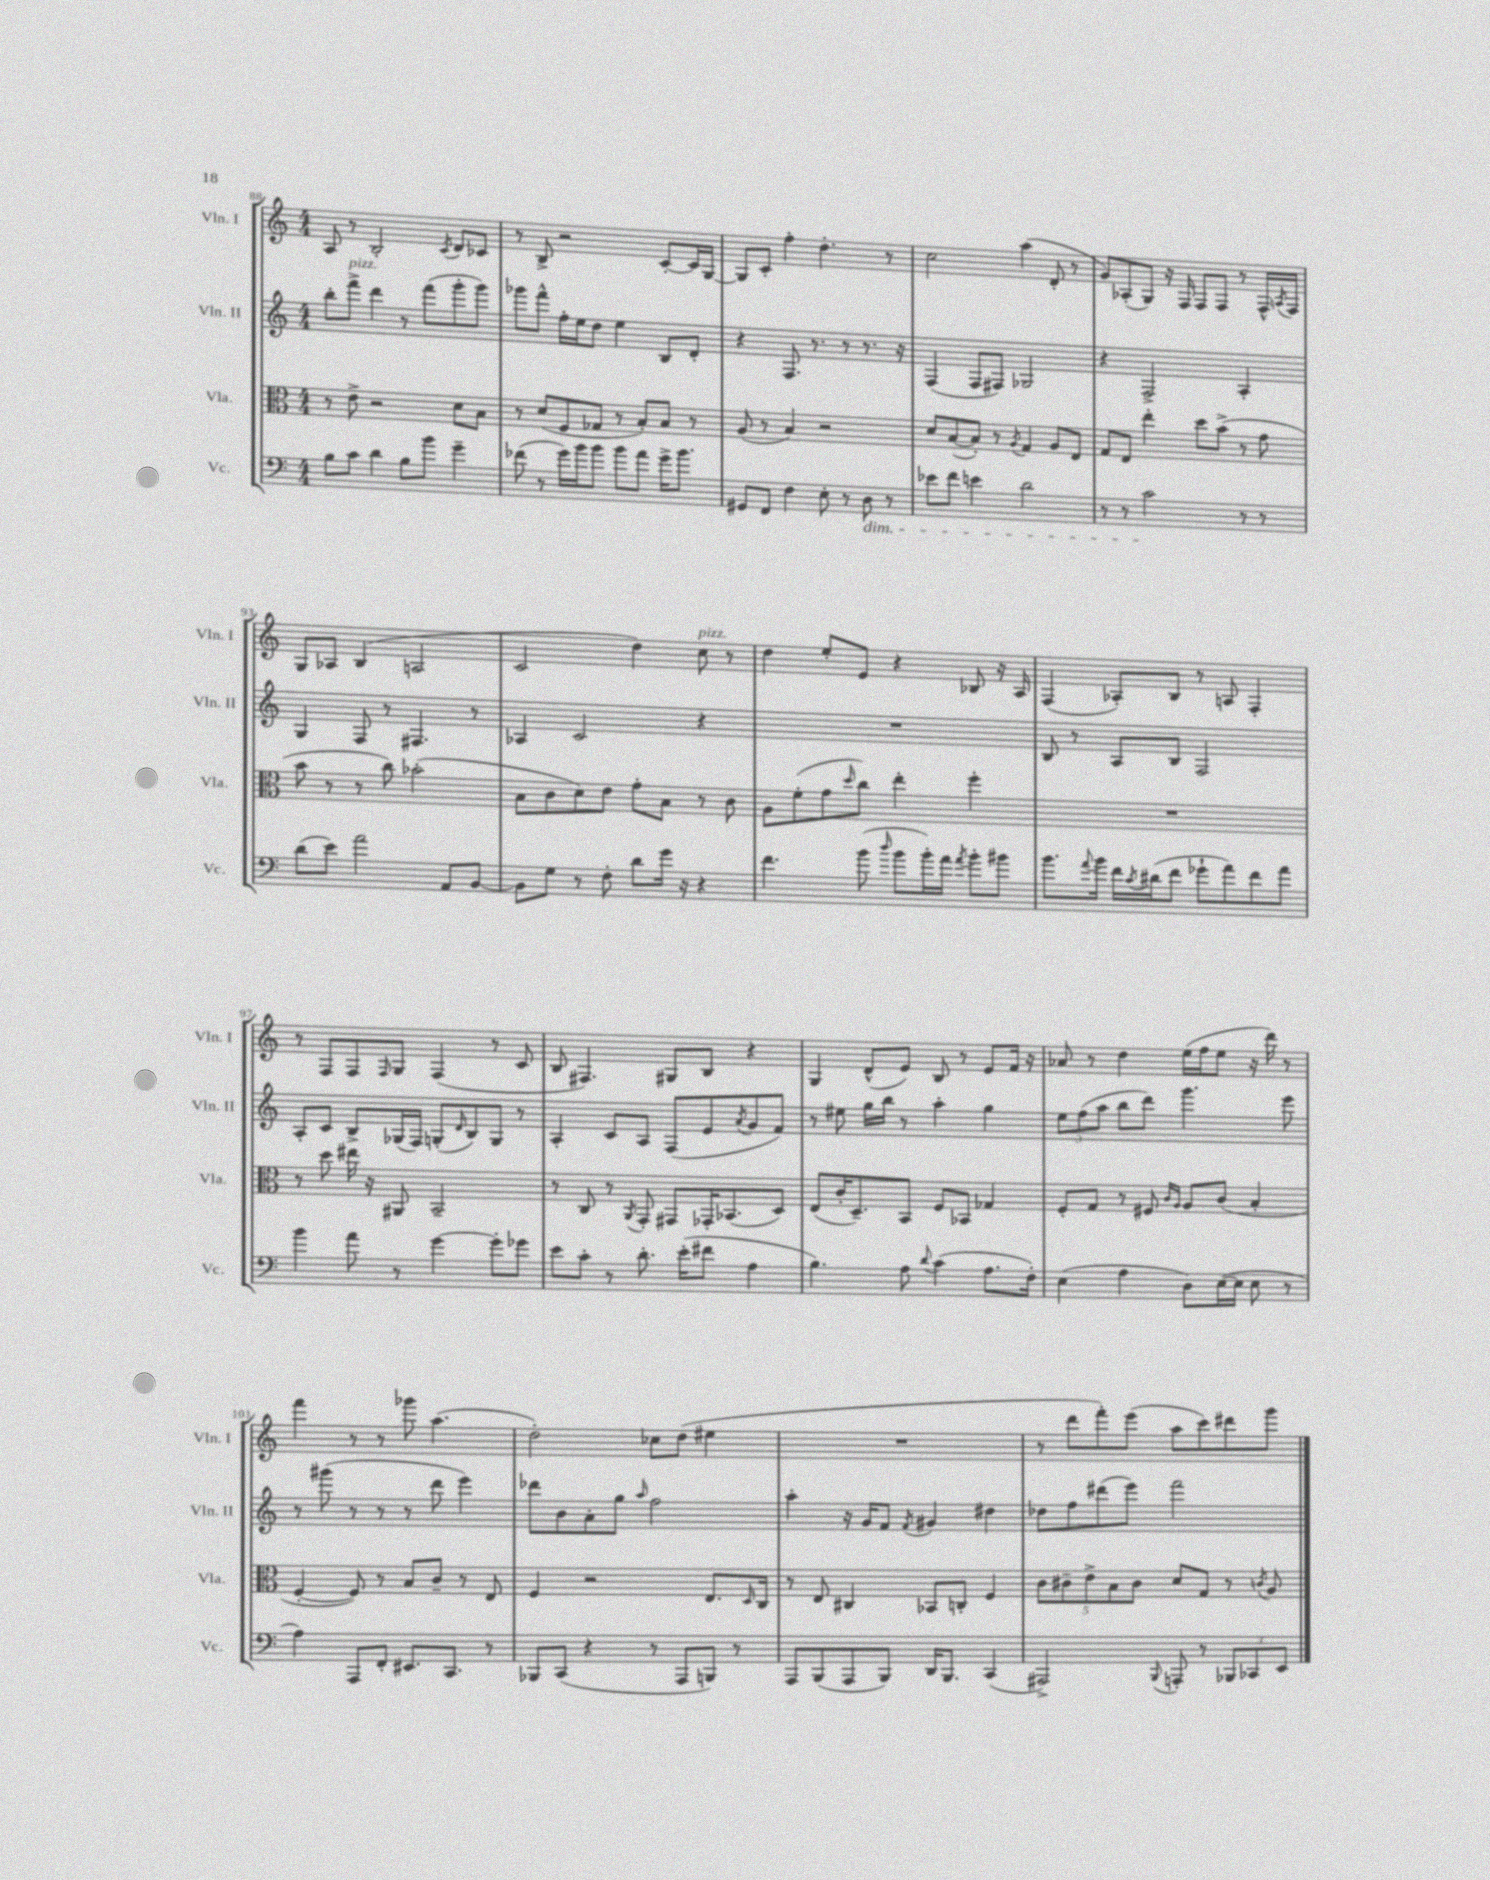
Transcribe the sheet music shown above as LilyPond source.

<<
\new StaffGroup <<
\new Staff = "s0" \with { instrumentName = "Vln. I" shortInstrumentName = "Vln. I" } {
    \clef treble \key c \major \numericTimeSignature \time 4/4
    a8 r8 b2-. \acciaccatura { c'8 } d'8 ces'8 |
    r8 b8-> r2 c'8~-. c'16 g16~ |
    g8 c'8-. f''4-. d''4.-. r8 |
    c''2 a''4( d'8-. r8 |
    g'8) aes8-.( g8) r16 f16 f8 f8 r8 f16-^ \acciaccatura { a8 } f16 |
    g8 aes8 b4( a2 |
    c'2 d''4) c''8^\markup { \italic "pizz." } r8 |
    d''4 e''8-. e'8 r4 bes8 r16 a16 |
    f4( aes8-.) b8 r8 a8 f4-. |
    r8 f8 f8 \grace { f16 } g8 f4( r8 c'8 |
    b8 fis4.) gis8 b8 r4 |
    g4 d'8-^( e'8) b8 r8 e'8 f'16 r16 |
    aes'8 r8 d''4 e''16( f''16 e''8 r16 d'''16) r8 |
    f'''4 r8 r8 ges'''8 a''4.( |
    d''2-.) ces''8 d''8( eis''4 |
    R1 |
    r8 d'''8 f'''8-.) e'''8( a''8 c'''8) dis'''8 g'''8 \bar "|." |
}
\new Staff = "s1" \with { instrumentName = "Vln. II" shortInstrumentName = "Vln. II" } {
    \clef treble \key c \major \numericTimeSignature \time 4/4
    b''8-. f'''8->^\markup { \italic "pizz." } d'''4 r8 f'''8( g'''8-. g'''8) |
    ges'''8 f'''8-^ f''16-. e''16 d''8 e''4 b8 d'8-. |
    r4 f8. r8. r8 r8. r16 |
    f4( f8 fis8) ges2 |
    r4 f2-> a4-. |
    g4 f8 r8 fis4. r8 |
    aes4 c'2 r4 |
    R1 |
    b8 r8 a8 b8 f2 |
    a8-. c'8 b8-> ges16( f16) g8-.( \grace { d'16 } b8) g8 r8 |
    a4-. c'8 a8 f8( e'8 \acciaccatura { a'8 } g'8 f'8) |
    r8 eis''8 g''16 b''16 r8 a''4-. g''4 |
    \tuplet 3/2 { e''8 f''8( a''8 } b''8 d'''8) g'''4. e'''8 |
    r8 gis'''8( r8 r8 r8 d'''8 e'''4) |
    des'''8 b'8 a'8-. g''8 \grace { a''16 } f''2 |
    a''4-. r16 g'16 f'8 \acciaccatura { f'8 } gis'4 dis''4 |
    des''8 f''8 dis'''8( e'''8) f'''2 \bar "|." |
}
\new Staff = "s2" \with { instrumentName = "Vla." shortInstrumentName = "Vla." } {
    \clef alto \key c \major \numericTimeSignature \time 4/4
    r8 e'8-> r2 d'8 b8 |
    r8 d'8( f8 ges8 r8 b8-.) b8 r8 |
    a8( r8 b4) r2 |
    d'8 b8~( b8-.) r8 \acciaccatura { a8 } g4 a8 e8 |
    g8 e8 e''4-. d''8 b'8->( r8 g'8 |
    b'8 r8 r8 c''8) bes'2-.( |
    b8 c'8 d'8) e'8 g'8-. b8 r8 c'8 |
    a8 f'8-.( g'8 \grace { d''16 } c''8) e''4-. f''4-. |
    R1 |
    r8 d''8 eis''16 r16 ais,8 b,2-- |
    r8 c8 r8 \acciaccatura { a,8 } g,8-. gis,8 ges,16-. bes,8.( d8) |
    e8( c'16-. d8.--) b,8 f8 bes,8 ges4 |
    f8-. g8 r8 fis8 \grace { c'16 a16 } a8 c'8( b4-. |
    f4~-. f8) r8 b8 c'8-- r8 e8 |
    f4 r2 e8. \grace { d16 } c16 |
    r8 e8 cis4 bes,8 c8-. f4 |
    \tuplet 5/4 { c'8 cis'8-- e'8-> b8 cis'8 } d'8 g8 r8 \acciaccatura { c'8 } a8 \bar "|." |
}
\new Staff = "s3" \with { instrumentName = "Vc." shortInstrumentName = "Vc." } {
    \clef bass \key c \major \numericTimeSignature \time 4/4
    b8 c'8 d'4 b8 b'8 g'4-- |
    fes'8( r8 g'16) b'16 b'8 b'8 a'8 g'16-> b'8. |
    gis,8 f,8 f4 e8-. r8 d8\dim r8 |
    ees'8 f'8 e'4 d'2 |
    r8 r8 c'2\! r8 r8 |
    d'8( e'8) a'2 a,8 b,8~ |
    b,8 g8 r8 f8-. d'8 g'16 r16 r4 |
    f'4. b'8( \grace { d''16 } b'8 b'16-.) a'16 \acciaccatura { a'8 } b'8-. bis'8 |
    b'8. \appoggiatura { a'8 } b'16 f'16 \acciaccatura { c'8 } dis'16( f'8 ges'8-! a'8) f'8 a'8 |
    b'4 a'8 r8 g'4~ g'8-. ges'8 |
    e'8 c'8-. r8 d'8.-. e'16-.( fis'8 a4 |
    b4.) a8 \appoggiatura { d'8 } c'4( a8. f16-.) |
    e4( a4 d8) e16~( e16 e8 r8 |
    a4) a,,8 f,8-. eis,8. c,8. r8 |
    bes,,8 c,8( r4 r8 a,,8 b,,8) r8 |
    a,,8 b,,8( a,,8 b,,8) d,16 b,,8. c,4( |
    ais,,2->) \appoggiatura { b,,8 } a,,8-. r8 \tuplet 3/2 { bes,,8 ces,8 e,8 } \bar "|." |
}
>>
>>
\layout { \context { \Score currentBarNumber = #88 } }
